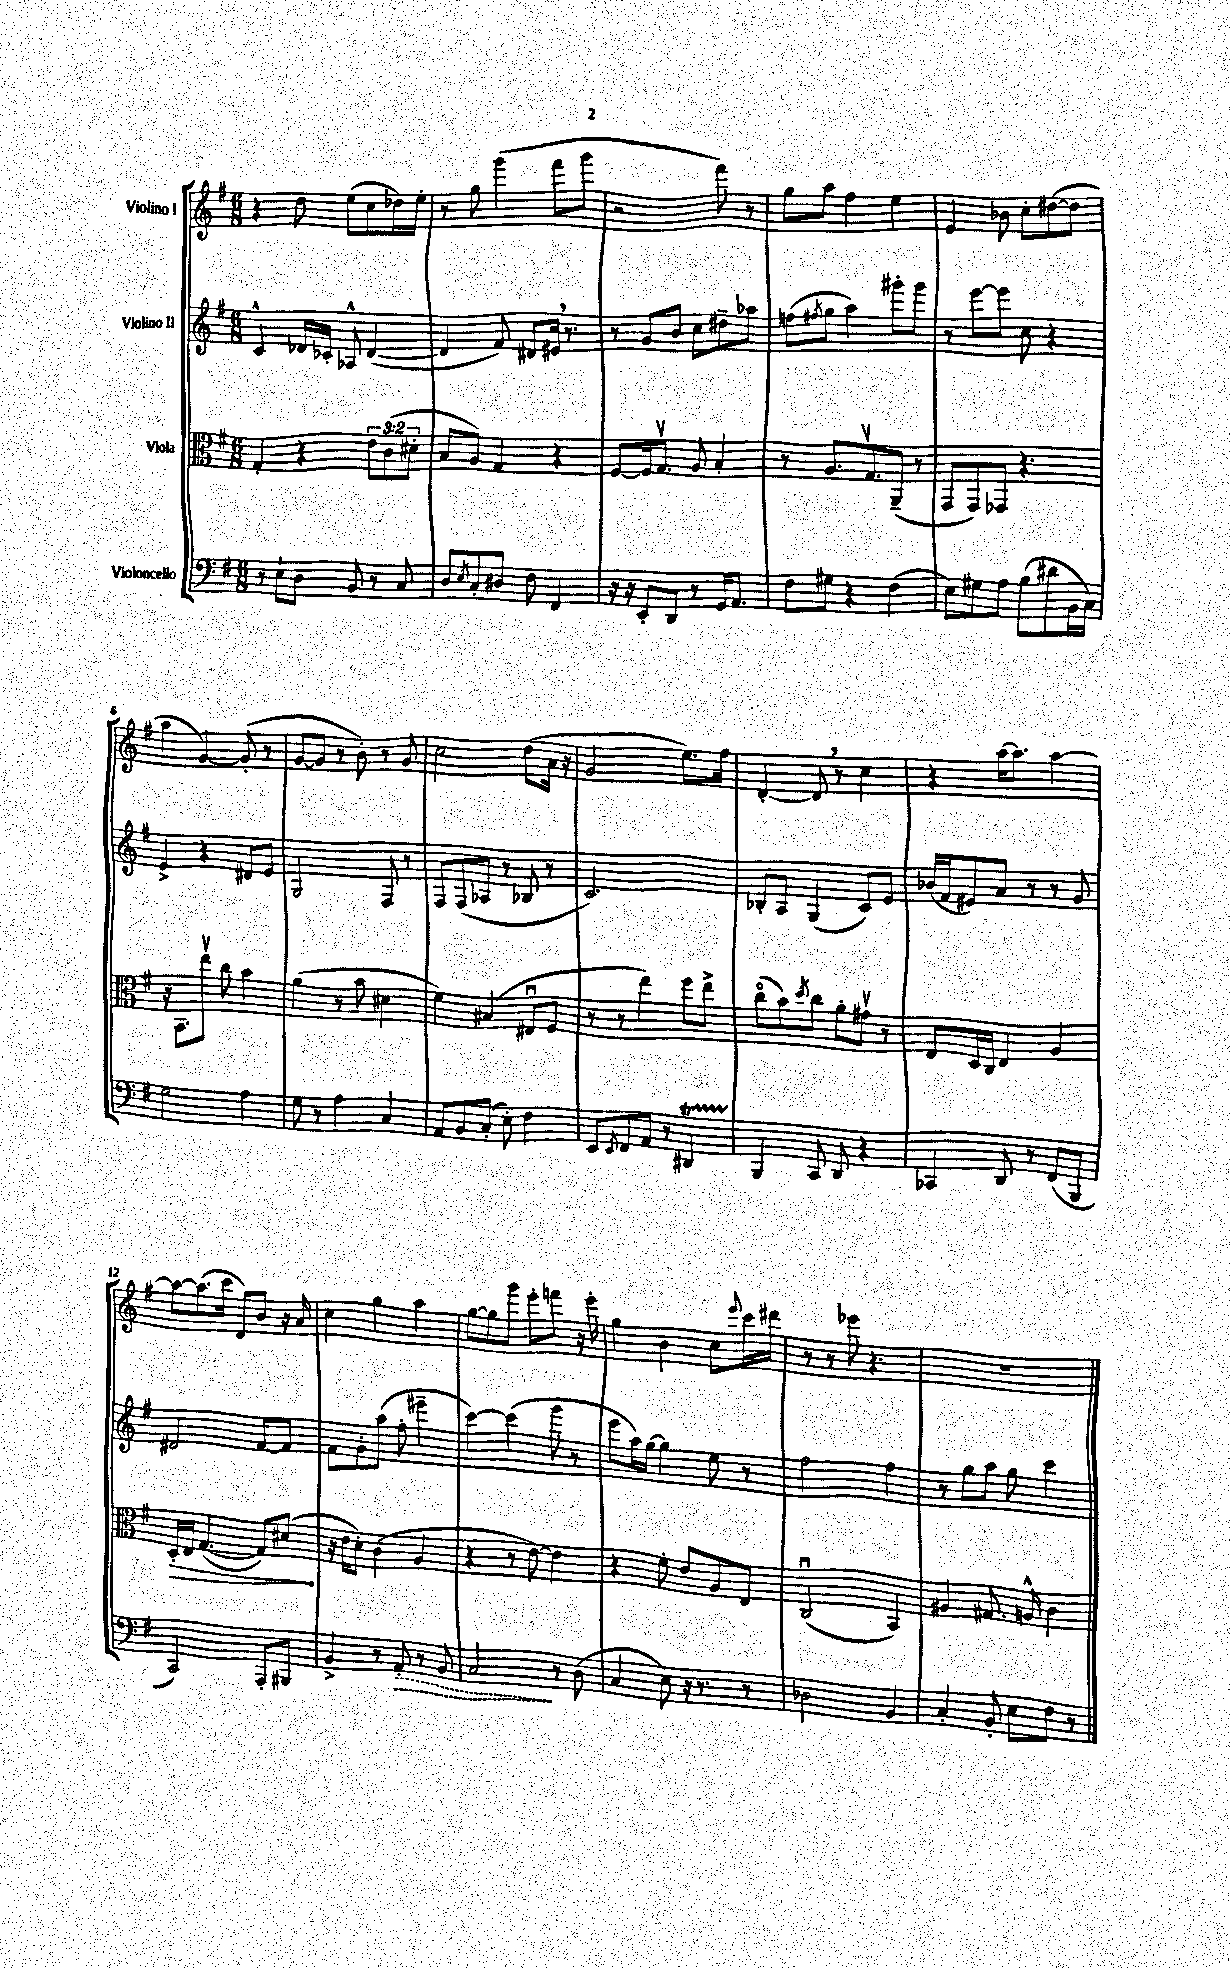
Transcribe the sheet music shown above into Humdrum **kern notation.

**kern	**dynam	**kern	**dynam	**kern	**kern
*part4	*part4	*part3	*part3	*part2	*part1
*staff4	*staff4	*staff3	*staff3	*staff2	*staff1
*I"Violoncello	*	*I"Viola	*	*I"Violino II	*I"Violino I
*clefF4	*	*clefC3	*	*clefG2	*clefG2
*k[f#]	*	*k[f#]	*	*k[f#]	*k[f#]
*M6/8	*	*M6/8	*	*M6/8	*M6/8
=1	=1	=1	=1	=1	=1
8r	.	4G'/	.	4c^^/	4r
8E`\L	.	.	.	.	.
8D\J	.	4r	.	16d-X/LL	8dd\
.	.	.	.	16c-X'/JJ	.
8BB/	.	.	.	8A-X^^/	(8ee\L
8r	.	12e\L	.	([4d-/	8cc\
.	.	(12c\	.	.	.
8C/	.	.	.	.	16dd-X\L)
.	.	12d#X'\J	.	.	.
.	.	.	.	.	16ee'\JJ
=2	=2	=2	=2	=2	=2
8D/L	.	8B/L	.	4d-/]	8r
8qE/	.	.	.	.	.
8C'/	.	8A/J)	.	.	8gg\
8D#X/J	.	4G/	.	8f#/)	(4ggg\
8F#\	.	.	.	8d#X/L	.
4FF#/	.	4r	.	16e#X,/Jk	8fff#\L
.	.	.	.	8.r	.
.	.	.	.	.	8ggg\J
=3	=3	=3	=3	=3	=3
16r	.	[8F#/L	.	8r	2r
16r	.	.	.	.	.
8EE'/L	.	16F#/k]	.	8g/L	.
.	.	8.Gv/J	.	.	.
8DD/J	.	.	.	8b/J	.
8r	.	8A/	.	8cc\L	.
16GG/KL	.	4B'/	.	8dd#X~\	8fff#\)
8.AA/J	.	.	.	.	.
.	.	.	.	8aa-X\J	8r
=4	=4	=4	=4	=4	=4
8F#\L	.	8r	.	(8ffn\L	8gg\L
.	.	.	.	8qff#X/	.
8G#X\J	.	8.A/L	.	8gg\J	8aa\J
4r	.	.	.	4aa\)	4ff#\
.	.	8.Gv/	.	.	.
(4F#\	.	(8AA~/J	.	8ggg#X'\L	4ee\
.	.	8r	.	8ggg#\J	.
=5	=5	=5	=5	=5	=5
8E\L)	.	8GG/L	.	8r	4e/
8G#X\	.	8GG/)	.	[8eee\L	.
8A\J	.	8GG-X/J	.	8eee\J]	8b-X\
(8B\L	.	4.r	.	8cc\	8cc'\L
8d#X\	.	.	.	4r	([8dd#X\
16BB\L	.	.	.	.	8dd#\J]
16C\JJ)	.	.	.	.	.
!!LO:LB:g=z
=6	=6	=6	=6	=6	=6
2G\	.	16r	.	4e^/	4aa\
.	.	8.BB\L	.	.	.
.	.	8eev\J	.	4r	[4g/)
.	.	8cc\	.	.	.
4A\	.	4b\	.	8d#X/L	(8g'/]
.	.	.	.	8e/J	8r
=7	=7	=7	=7	=7	=7
8G\	.	(4a\	.	2G/	[8g/L
8r	.	.	.	.	8g/J]
4A\	.	8r	.	.	8r
.	.	8b\	.	.	8b'\)
4C/	.	4d#X\	.	8F#/	8r
.	.	.	.	8r	8g/
=8	=8	=8	=8	=8	=8
8AA/L	.	4f#\)	.	8F#/L	2cc\
8BB/	.	.	.	(8F#/	.
(8C'/J	.	(4B#X/	.	8A-X/J	.
8E'\)	.	.	.	8r	.
4F#\	.	8E#Xu/L	.	8B-X/	(8dd\L
.	.	8F#/J	.	8r	16a\Jk
.	.	.	.	.	16r
=9	=9	=9	=9	=9	=9
8EE/L	.	8r	.	2.c/)	2g/
8qEE/	.	.	.	.	.
8FF#/	.	8r	.	.	.
8AA/J	.	4ee\)	.	.	.
8r	.	.	.	.	.
4DD#Xt/	.	8ff#\L	.	.	8.ee\L)
.	.	8ee^\J	.	.	.
.	.	.	.	.	16ff#\Jk
=10	=10	=10	=10	=10	=10
4BBB/	.	(8cc\L	.	8B-X'/L	[4d'/
.	.	8b\)	.	8A/J	.
.	.	8qdd/	.	.	.
8CC/	.	8cc\J	.	(4G/	8d,/]
8DD/	.	8a'\L	.	.	8r
4r	.	8g#Xv\J	.	8c/L)	4cc\
.	.	8r	.	8e/J	.
=11	=11	=11	=11	=11	=11
4CC-X/	.	8E/L	.	(16b-X/LL	4r
.	.	.	.	16f#/J	.
.	.	16D/L	.	8e#X/)	.
.	.	16C/JJ	.	.	.
8DD/	.	4E/	.	8a/J	[16aa\KL
.	.	.	.	.	8.aa\J]
8r	.	.	.	8r	.
(8FF#/L	.	4A/	.	8r	[4aa\
8BBB/J	.	.	.	8g/	.
!!LO:LB:g=z
=12	=12	=12	=12	=12	=12
!	!	!	!LO:HP:b	!	!
2CC/)	.	16D'/LL	>	2d#X/	8aa\L_
.	.	16E/JJ	.	.	.
.	.	([4.G/	.	.	(8.aa\]
.	.	.	.	.	16ccc\Jk
.	.	.	.	.	8d/L)
8AAA'/L	.	8G/L])	.	[8f#/L	8b/J
8BBB#X/J	.	(8d#X/J	.	8f#/J]	16r
.	.	.	.	.	16a/
.	.	.	]	.	.
=13	=13	=13	=13	=13	=13
4BB^/	.	16r	.	8f#\L	4cc\
.	.	16e\KL	.	.	.
.	.	8d'\J)	.	8g'\	.
8r	.	(4c\	.	(8aa\J	4gg\
!	!LO:HP:b	!	!	!	!
8AA'/	>	.	.	8ff#'\	.
8r	.	4A/	.	4eee#X~\	4aa\
8BB/	.	.	.	.	.
=14	=14	=14	=14	=14	=14
2C/	.	4r	.	[4ccc\)	[8gg\L
.	.	.	.	.	8gg\]
.	.	8r	.	(4ccc\]	8ggg\J
.	.	[8e\)	.	.	8eee'\L
8r	]	4e\]	.	8ggg\	8fffn\J
(8D\	.	.	.	8r	16r
.	.	.	.	.	16eee'\
=15	=15	=15	=15	=15	=15
4C/	.	4r	.	8eee\L	4gg\
.	.	.	.	16aa\L)	.
.	.	.	.	[16gg\JJ	.
8E\)	.	8f#'\	.	4gg\]	4b\
16r	.	8e/L	.	.	.
8.r	.	.	.	.	.
.	.	8A/	.	8ee\	8cc\L
.	.	.	.	.	8qqeee/
8r	.	8E/J	.	8r	16ccc\L
.	.	.	.	.	16ddd#X\JJ
=16	=16	=16	=16	=16	=16
2D-X\	.	(2Cu/	.	2ff#\	8r
.	.	.	.	.	8r
.	.	.	.	.	8eee-X\
.	.	.	.	.	4.r
4BB/	.	4BB/)	.	4ff#\	.
=17	=17	=17	=17	=17	=17
4C'/	.	4A#X/	.	8r	2.r
.	.	.	.	8gg\L	.
8BB'/	.	8.G#X/	.	8aa\J	.
8E\L	.	.	.	8gg\	.
.	.	16An^^/	.	.	.
8F#\J	.	4c\	.	4ccc\	.
8r	.	.	.	.	.
==	==	==	==	==	==
*-	*-	*-	*-	*-	*-
